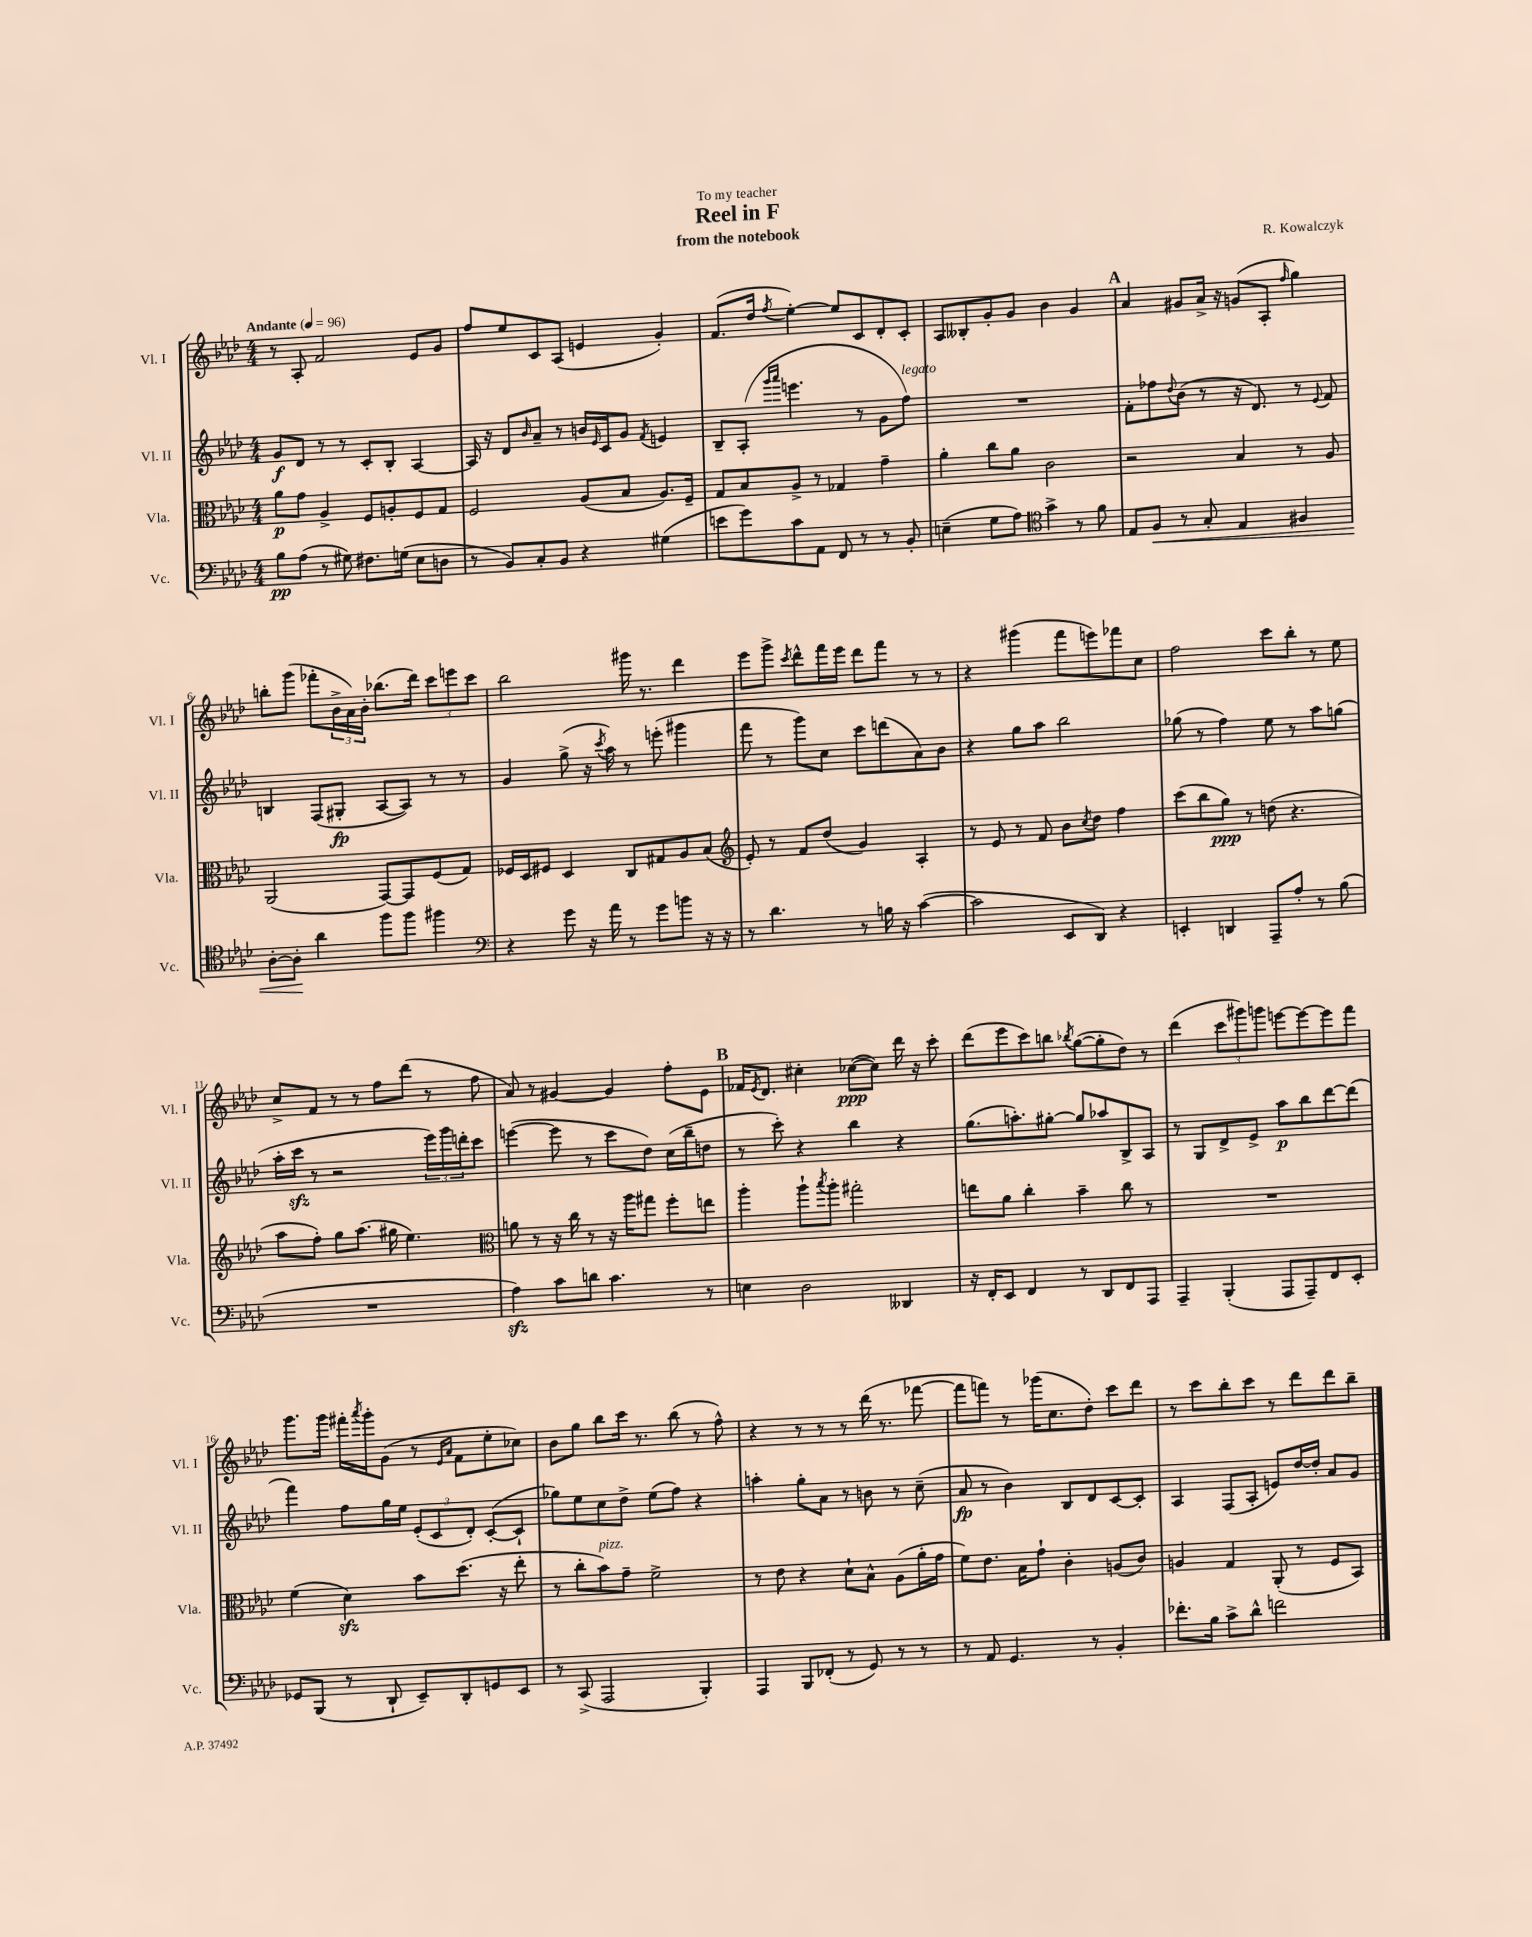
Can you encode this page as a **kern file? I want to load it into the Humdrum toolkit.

**kern	**dynam	**kern	**dynam	**kern	**dynam	**kern	**dynam
*part4	*part4	*part3	*part3	*part2	*part2	*part1	*part1
*staff4	*staff4	*staff3	*staff3	*staff2	*staff2	*staff1	*staff1
*I"Vc.	*	*I"Vla.	*	*I"Vl. II	*	*I"Vl. I	*
*I'Vc.	*	*I'Vla.	*	*I'Vl. II	*	*I'Vl. I	*
*clefF4	*	*clefC3	*	*clefG2	*	*clefG2	*
*k[b-e-a-d-]	*	*k[b-e-a-d-]	*	*k[b-e-a-d-]	*	*k[b-e-a-d-]	*
*M4/4	*	*M4/4	*	*M4/4	*	*M4/4	*
*MM96	*	*MM96	*	*MM96	*	*MM96	*
=1	=1	=1	=1	=1	=1	=1	=1
!	!	!	!	!	!	!LO:TX:a:B:t=Andante	!
8B-\L	pp	8a-\L	p	8g/L	f	8r	.
(8A-\J	.	8g\J	.	8d-/J	.	8A-'/	.
8r	.	4A-^/	.	8r	.	2f/	.
8G#X\)	.	.	.	8r	.	.	.
8.F#X\L	.	8F/L	.	8c'/L	.	.	.
.	.	8An'/	.	8B-'/J	.	.	.
(16Gn\Jk	.	.	.	.	.	.	.
8E-\L	.	8F/	.	[4A-/	.	8e-/L	.
8Dn\J	.	8G/J	.	.	.	8g/J	.
=2	=2	=2	=2	=2	=2	=2	=2
8r	.	2F/	.	16A-/]	.	8ff/L	.
.	.	.	.	16r	.	.	.
8BB-/L)	.	.	.	8d-/L	.	8ee-/	.
.	.	.	.	16qqb-/	.	.	.
8C'/	.	.	.	8a-~/J	.	8c/	.
8BB-/J	.	.	.	8r	.	(8A-/J	.
4r	.	(8A-/L	.	16bn/LL	.	4en/	.
.	.	.	.	16qqe-/	.	.	.
.	.	.	.	16c/J	.	.	.
.	.	8B-/J	.	8g/J	.	.	.
.	.	.	.	8qf/	.	.	.
(4G#X\	.	8.A-/L)	.	4en/	.	4g'/)	.
.	.	16F~/Jk	.	.	.	.	.
=3	=3	=3	=3	=3	=3	=3	=3
8en\L	.	8G/L	.	8B-~/L	.	(8.f/L	.
8g\)	.	8B-/	.	(8A-'/J	.	.	.
.	.	.	.	.	.	16dd-/Jk	.
.	.	.	.	16qqggg/LL	.	.	.
.	.	.	.	16qqaaa-/JJ	.	8qff/	.
8c\	.	8A-^/J	.	4.eeen\	.	[4ee-'\)	.
8AA-\J	.	8r	.	.	.	.	.
8FF/	.	4G-X/	.	.	.	8ee-/L]	.
8r	.	.	.	8r	.	8c/	.
8r	.	4g~\	.	8g\L	.	8d-'/	.
!	!	!	!	!LO:TX:a:i:t=legato	!	!	!
8BB-'/	.	.	.	8ff\J)	.	8c'/J	.
=4	=4	=4	=4	=4	=4	=4	=4
(4En~\	.	4a-'\	.	1r	.	8A-/L	.
.	.	.	.	.	.	8B--X'/	.
8G\L	.	8cc\L	.	.	.	8g'/	.
8A-\J)	.	8a-\J	.	.	.	8g/J	.
*clefC4	*	*	*	*	*	*	*
4g^\	.	2c\	.	.	.	4b-\	.
8r	.	.	.	.	.	4g/	.
8f\	.	.	.	.	.	.	.
!!LO:REH:place=s1:t=A
=5	=5	=5	=5	=5	=5	=5	=5
8E-/L	.	2r	.	8f'\L	.	4a-/	.
!	!LO:HP:b	!	!	!	!	!	!
8F/J	<	.	.	8ff-X\	.	.	.
.	.	.	.	8qqdd-/	.	.	.
8r	.	.	.	(8b-\J	.	8g#X/L	.
8G'/	.	.	.	8r	.	16a-^/Jk	.
.	.	.	.	.	.	16r	.
4E-/	.	4B-/	.	16r	.	(8gn/L	.
.	.	.	.	8.d-/)	.	.	.
.	.	.	.	.	.	8A-'/J	.
.	.	.	.	.	.	16qqff/	.
4F#X/	.	8r	.	8r	.	4gg\)	.
.	.	.	.	8qqe-/	.	.	.
.	.	8A-/	.	8f/	.	.	.
!!LO:LB:g=z
=6	=6	=6	=6	=6	=6	=6	=6
[8A-'\L	.	(2AA-/	.	4Bn/	.	8bbn'\L	.
8A-'\J]	.	.	.	.	.	(8ggg\J	.
4a-\	[	.	.	(8F/L	.	8fff-X'\L	.
.	.	.	.	8G#X'/J	fp	24b-^\L	.
.	.	.	.	.	.	24a-\)	.
.	.	.	.	.	.	24b-'\JJ	.
8ff\L	.	[8GG/L)	.	[8A-/L	.	(8.bb-X\L	.
8ff\J	.	8GG/]	.	8A-/J])	.	.	.
.	.	.	.	.	.	16ddd-\Jk)	.
4ff#X\	.	(8F/	.	8r	.	12ccc\L	.
.	.	.	.	.	.	12eeen\	.
.	.	8G/J)	.	8r	.	.	.
.	.	.	.	.	.	12ccc\J	.
=7	=7	=7	=7	=7	=7	=7	=7
*clefF4	*	*	*	*	*	*	*
4r	.	16F-X/LL	.	4g/	.	2bb-\	.
.	.	16D-/J	.	.	.	.	.
.	.	8F#X/J	.	.	.	.	.
8g\	.	4D-/	.	(8gg^\	.	.	.
16r	.	.	.	16r	.	.	.
.	.	.	.	8qccc/	.	.	.
16a-\	.	.	.	16aa-\)	.	.	.
8r	.	8C/L	.	8r	.	16ggg#X\	.
.	.	.	.	.	.	8.r	.
8g\L	.	8G#X/	.	(8eeen'\	.	.	.
8bn\J	.	8A-/	.	4ggg#X\	.	4ddd-\	.
16r	.	(8B-/J	.	.	.	.	.
16r	.	.	.	.	.	.	.
=8	=8	=8	=8	=8	=8	=8	=8
*	*	*clefG2	*	*	*	*	*
8r	.	8e-'/)	.	8fff\	.	8eee-\L	.
4.d-\	.	8r	.	8r	.	8ggg^\J	.
.	.	.	.	.	.	8qccc/	.
.	.	8f/L	.	8ggg\L)	.	8ddd-^^\L	.
.	.	(8dd-/J	.	8cc\J	.	16fff\L	.
.	.	.	.	.	.	16eee-\JJ	.
8r	.	4g/)	.	8ccc\L	.	8ddd-\L	.
16Bn\	.	.	.	(8dddn\	.	8fff\J	.
16r	.	.	.	.	.	.	.
([4c\	.	4A-'/	.	8a-\)	.	8r	.
.	.	.	.	8b-\J	.	8r	.
=9	=9	=9	=9	=9	=9	=9	=9
2c\]	.	8r	.	4r	.	4r	.
.	.	8e-/	.	.	.	.	.
.	.	8r	.	8gg\L	.	(4ggg#X\	.
.	.	8f/	.	8aa-\J	.	.	.
8EE-/L	.	8b-\L	.	2bb-\	.	8fff\L	.
.	.	8qcc/	.	.	.	.	.
8DD-/J)	.	8dd-\J	.	.	.	8eeen\)	.
4r	.	4ff\	.	.	.	8fff-X\	.
.	.	.	.	.	.	8cc\J	.
=10	=10	=10	=10	=10	=10	=10	=10
4EEn'/	.	(8ccc\L	.	(8gg-X\	.	2ff\	.
.	.	8bb-\	.	8r	.	.	.
4DDn/	.	8gg\J)	ppp	4ff\)	.	.	.
.	.	8r	.	.	.	.	.
8AAA-~/L	.	(8ddn\	.	8ee-\	.	8ccc\L	.
8A-'/J	.	4.r	.	8r	.	8bb-'\J	.
8r	.	.	.	8aa-\L	.	8r	.
(8B-\	.	.	.	(8ggn\J	.	8ee-\	.
!!LO:LB:g=z
=11	=11	=11	=11	=11	=11	=11	=11
1r	.	8aa-\L	.	16aa-'\LL	.	8cc^/L	.
.	.	.	.	16ccczz\JJ	.	.	.
.	.	8ff'\J)	.	8r	.	8f/J	.
.	.	8gg\L	.	2r	.	8r	.
.	.	(8.aa-\J	.	.	.	8r	.
.	.	.	.	.	.	8ff\L	.
.	.	16gg#X\	.	.	.	.	.
.	.	4.ee-\)	.	.	.	(8ddd-\J	.
.	.	.	.	24eee-\LL)	.	8r	.
.	.	.	.	24ggg\	.	.	.
.	.	.	.	24dddn'\J	.	.	.
.	.	.	.	8ccc\J	.	8ff\	.
=12	=12	=12	=12	=12	=12	=12	=12
*	*	*clefC3	*	*	*	*	*
4A-zz\)	.	8an\	.	([4eeen\	.	8a-/)	.
.	.	8r	.	.	.	8r	.
8c\L	.	16r	.	8eee\]	.	[4g#X/	.
.	.	16cc\	.	.	.	.	.
8dn\J	.	8r	.	8r	.	.	.
4.c\	.	16r	.	8ccc\L	.	4g#/]	.
.	.	16aa-\KL	.	.	.	.	.
.	.	8gg#X\J	.	8dd-\J)	.	.	.
.	.	8ff'\L	.	(16cc\LL	.	8ff'\L	.
.	.	.	.	16bb-~\J	.	.	.
8r	.	8een\J	.	8ddn\J	.	8e-\J	.
!!LO:REH:place=s1:t=B
=13	=13	=13	=13	=13	=13	=13	=13
4En\	.	4aa-'\	.	8r	.	16f-X/KL	.
.	.	.	.	.	.	8qe-/	.
.	.	.	.	.	.	8.d-/J	.
.	.	.	.	8ccc'\)	.	.	.
2D-\	.	8aa-`\L	.	4r	.	4cc#X'\	.
.	.	8qbb-/	.	.	.	.	.
.	.	8aa-'\J	.	.	.	.	.
.	.	2gg#X'\	.	4bb-\	.	([8cc-X\L	ppp
.	.	.	.	.	.	8cc-\J])	.
4DD--X/	.	.	.	4r	.	16ddd-\	.
.	.	.	.	.	.	16r	.
.	.	.	.	.	.	8ccc'\	.
=14	=14	=14	=14	=14	=14	=14	=14
16r	.	8een\L	.	(8.gg\L	.	(8ddd-\L	.
16FF'/KL	.	.	.	.	.	.	.
8EE-/J	.	8a-\J	.	.	.	8eee-\	.
.	.	.	.	8.aan'\)	.	.	.
4FF/	.	4cc'\	.	.	.	8ccc\)	.
.	.	.	.	[8gg#X'\J	.	8bbn\J	.
.	.	.	.	.	.	8qbb-X/	.
8r	.	4b-~\	.	8gg#/L]	.	([8gg\L	.
8DD-/L	.	.	.	8aa-X/	.	8gg'\]	.
8FF/	.	8cc\	.	8B-^/	.	8dd-\J)	.
8AAA-/J	.	8r	.	8A-/J	.	8r	.
=15	=15	=15	=15	=15	=15	=15	=15
4AAA-~/	.	1r	.	8r	.	(4ddd-\	.
.	.	.	.	8G/L	.	.	.
(4BBB-'/	.	.	.	8d-^/	.	12ccc\L	.
.	.	.	.	.	.	12ggg#X\)	.
.	.	.	.	8e-^/J	.	.	.
.	.	.	.	.	.	12gggn\J	.
8AAA-/L	.	.	.	8aa-\L	p	[8eeen\L	.
8AAA-~/)	.	.	.	8bb-\	.	8eee\_	.
8FF/	.	.	.	[8ddd-\	.	8eee\]	.
8EE-'/J	.	.	.	(8ddd-\J]	.	8fff\J	.
!!LO:LB:g=z
=16	=16	=16	=16	=16	=16	=16	=16
8GG-X/L	.	(4f\	.	4fff\)	.	8.ggg\L	.
(8BBB-/J	.	.	.	.	.	.	.
.	.	.	.	.	.	16ggg\Jk	.
8r	.	4d-zz\)	.	8ff\L	.	16fff#X'\LL	.
.	.	.	.	.	.	8qaaa-/	.
.	.	.	.	.	.	16ggg'\J	.
8DD-`/	.	.	.	16gg\L	.	(8g\J	.
.	.	.	.	16ee-\JJ	.	.	.
8EE-~/L)	.	8b-\L	.	(12e-'/L	.	8r	.
.	.	.	.	12c/	.	.	.
.	.	.	.	.	.	16qqe-/LL	.
.	.	.	.	.	.	16qqa-/JJ	.
8DD-'/	.	(8.dd-\J	.	.	.	8f\L	.
.	.	.	.	12d-'/J)	.	.	.
8GGn/	.	.	.	([8c'/L	.	8ee-'\	.
.	.	16r	.	.	.	.	.
8EE-/J	.	8ee-'\	.	8c`/J]	.	8cc-X\J)	.
=17	=17	=17	=17	=17	=17	=17	=17
8r	.	8r	.	8gg-X\L)	.	8b-\L	.
(8CC^/	.	8cc'\L	.	8ee-\	.	8gg\J	.
!	!	!LO:TX:a:i:t=pizz.	!	!	!	!	!
2AAA-/	.	8b-\)	.	8cc\	.	8bb-\L	.
.	.	8g~\J	.	8dd-^\J	.	16ccc\Jk	.
.	.	.	.	.	.	8.r	.
.	.	2f^\	.	(8ee-\L	.	.	.
.	.	.	.	8ff\J)	.	(8bb-\	.
4BBB-'/)	.	.	.	4r	.	8r	.
.	.	.	.	.	.	8ff^^\)	.
=18	=18	=18	=18	=18	=18	=18	=18
4AAA-/	.	8r	.	4aan'\	.	4r	.
.	.	8e-\	.	.	.	.	.
8BBB-/L	.	4r	.	8gg'\L	.	8r	.
(8FF-X'/J	.	.	.	8a-\J	.	8r	.
8r	.	8d-`\L	.	8r	.	8r	.
8GG/)	.	8B-^^\J	.	8bn\	.	(16ddd-\	.
.	.	.	.	.	.	8.r	.
8r	.	(8A-\L	.	8r	.	.	.
8r	.	16a-'\L	.	(8cc~\	.	[8fff-X\	.
.	.	16g\JJ	.	.	.	.	.
=19	=19	=19	=19	=19	=19	=19	=19
8r	.	8f\L)	.	8a-/	fp	8fff-\L]	.
8AA-/	.	8.e-\J	.	8r	.	8fffn\J)	.
4.GG/	.	.	.	4b-\)	.	8r	.
.	.	16B-\KL	.	.	.	.	.
.	.	8g`\J	.	.	.	(16ggg-X\KL	.
.	.	.	.	.	.	8.cc\	.
.	.	4c'\	.	8B-/L	.	.	.
8r	.	.	.	8d-/	.	8dd-'\J)	.
4BB-'/	.	(8An/L	.	[8c/	.	8ccc\L	.
.	.	8c/J)	.	8c'/J]	.	8ddd-\J	.
=20	=20	=20	=20	=20	=20	=20	=20
8.f-X'\L	.	4An/	.	4A-/	.	8r	.
.	.	.	.	.	.	8ccc\L	.
16B-\Jk	.	.	.	.	.	.	.
8c^\L	.	4G/	.	(8F/L	.	8bb-'\	.
8d-^^\J	.	.	.	8A-'/J	.	8ccc\J	.
2fn\	.	(8AA-'/	.	8en/L)	.	8r	.
.	.	8r	.	[16dd-/L	.	8ddd-\L	.
.	.	.	.	16dd-'/JJ]	.	.	.
.	.	8F/L	.	8a-/L	.	8ddd-\	.
.	.	8BB-/J)	.	8g/J	.	8bb-~\J	.
==	==	==	==	==	==	==	==
*-	*-	*-	*-	*-	*-	*-	*-
